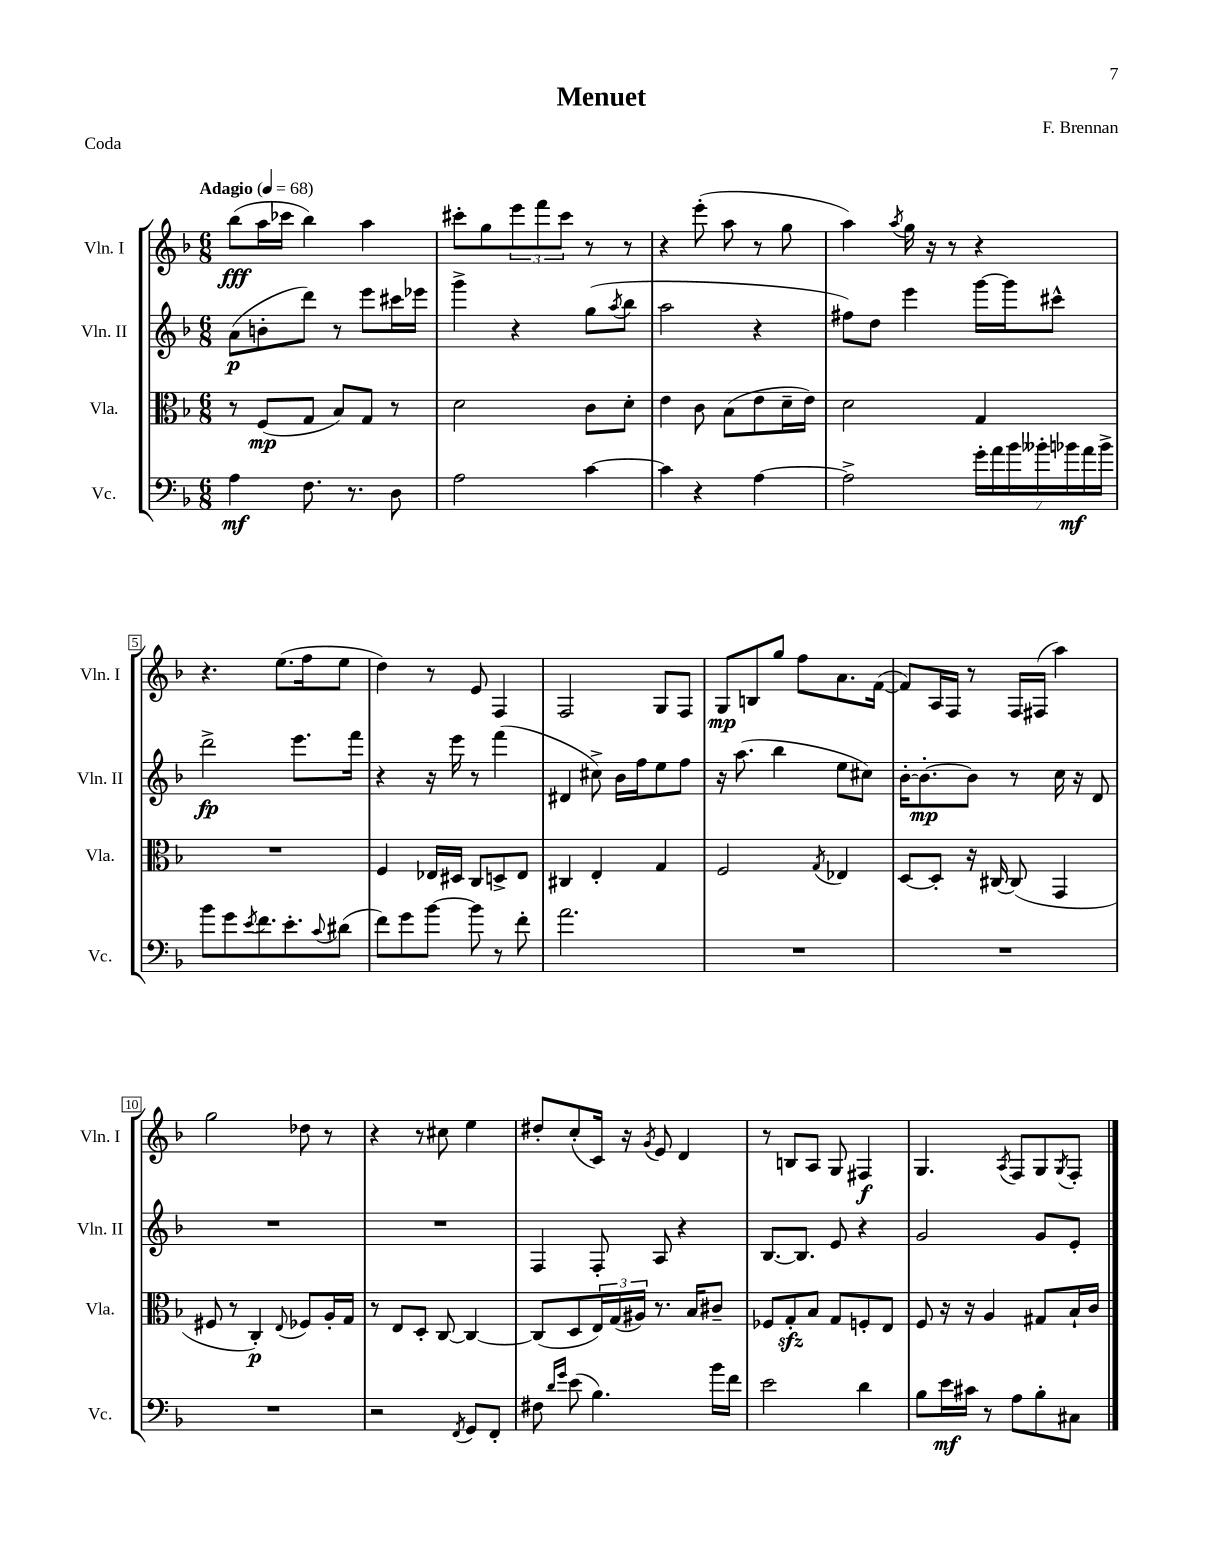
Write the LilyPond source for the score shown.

\header { title = "Menuet" composer = "F. Brennan" piece = "Coda" }
<<
\new StaffGroup <<
\new Staff = "s0" \with { instrumentName = "Vln. I" shortInstrumentName = "Vln. I" } {
    \clef treble \key f \major \numericTimeSignature \time 6/8 \tempo "Adagio" 4 = 68
    bes''8\fff( a''16 ces'''16 bes''4) a''4 |
    cis'''8-. g''8 \tuplet 3/2 { e'''8 f'''8 cis'''8 } r8 r8 |
    r4 e'''8-.( a''8 r8 g''8 |
    a''4) \acciaccatura { a''8 } g''16 r16 r8 r4 |
    r4. e''8.( f''16 e''8 |
    d''4) r8 e'8 f4 |
    f2 g8 f8 |
    g8\mp b8 g''8 f''8 a'8. f'16~( |
    f'8) a16 f16 r8 f16 fis16( a''4) |
    g''2 des''8 r8 |
    r4 r8 cis''8 e''4 |
    dis''8-. c''8-.( c'16) r16 \acciaccatura { g'8 } e'8 d'4 |
    r8 b8 a8 g8 fis4\f |
    g4. \acciaccatura { a8 } f8 g8 \acciaccatura { g8 } f8-. \bar "|." |
}
\new Staff = "s1" \with { instrumentName = "Vln. II" shortInstrumentName = "Vln. II" } {
    \clef treble \key f \major \numericTimeSignature \time 6/8
    a'8\p( b'8-. d'''8) r8 e'''8 cis'''16 ees'''16 |
    g'''4-> r4 g''8( \acciaccatura { a''8 } bes''8 |
    a''2 r4 |
    fis''8) d''8 e'''4 g'''16~ g'''16 cis'''8-^ |
    d'''2->\fp e'''8. f'''16 |
    r4 r16 e'''16 r8 f'''4( |
    dis'4 cis''8->) bes'16 f''16 e''8 f''8 |
    r16 a''8.( bes''4 e''8 cis''8) |
    bes'16~-. bes'8.~-.\mp bes'8 r8 c''16 r16 d'8 |
    R2. |
    R2. |
    f4 f8-. a8 r4 |
    bes8.~ bes8. e'8 r4 |
    g'2 g'8 e'8-. \bar "|." |
}
\new Staff = "s2" \with { instrumentName = "Vla." shortInstrumentName = "Vla." } {
    \clef alto \key f \major \numericTimeSignature \time 6/8
    r8 f8\mp( g8 bes8) g8 r8 |
    d'2 c'8 d'8-. |
    e'4 c'8 bes8( e'8 d'16-- e'16) |
    d'2 g4 |
    R2. |
    f4 ees16 dis16 c8 d8-> ees8 |
    cis4 e4-. g4 |
    f2 \acciaccatura { g8 } ees4 |
    d8~ d8-. r16 cis16~ cis8( g,4 |
    fis8 r8 c4-.\p) \appoggiatura { e8 } fes8 a16-. g16 |
    r8 e8 d8-. c8~ c4~ |
    c8( d8 \tuplet 3/2 { e16) g16( ais16) } r8. bes16 cis'8-- |
    fes8 g8-.\sfz bes8 g8 f8-. e8 |
    f8 r16 r16 a4 gis8 bes16-! c'16 \bar "|." |
}
\new Staff = "s3" \with { instrumentName = "Vc." shortInstrumentName = "Vc." } {
    \clef bass \key f \major \numericTimeSignature \time 6/8
    a4\mf f8. r8. d8 |
    a2 c'4~ |
    c'4 r4 a4~ |
    a2-> \tuplet 7/4 { g'16-. a'16 bes'16 beses'16-. bes'16\mf a'16 bes'16-> } |
    bes'8 g'8 \acciaccatura { e'8 } f'8. e'8.-. \appoggiatura { c'8 } dis'8( |
    f'8) g'8 bes'8~ bes'8 r8 f'8-. |
    a'2. |
    R2. |
    R2. |
    R2. |
    r2 \acciaccatura { f,8 } g,8 f,8-. |
    fis8 \grace { d'16 g'16 } e'8( bes4.) bes'16 f'16 |
    e'2 d'4 |
    bes8 e'16\mf cis'16 r8 a8 bes8-. cis8 \bar "|." |
}
>>
>>
\layout { \context { \Score \override BarNumber.stencil = #(make-stencil-boxer 0.1 0.3 ly:text-interface::print) } }
